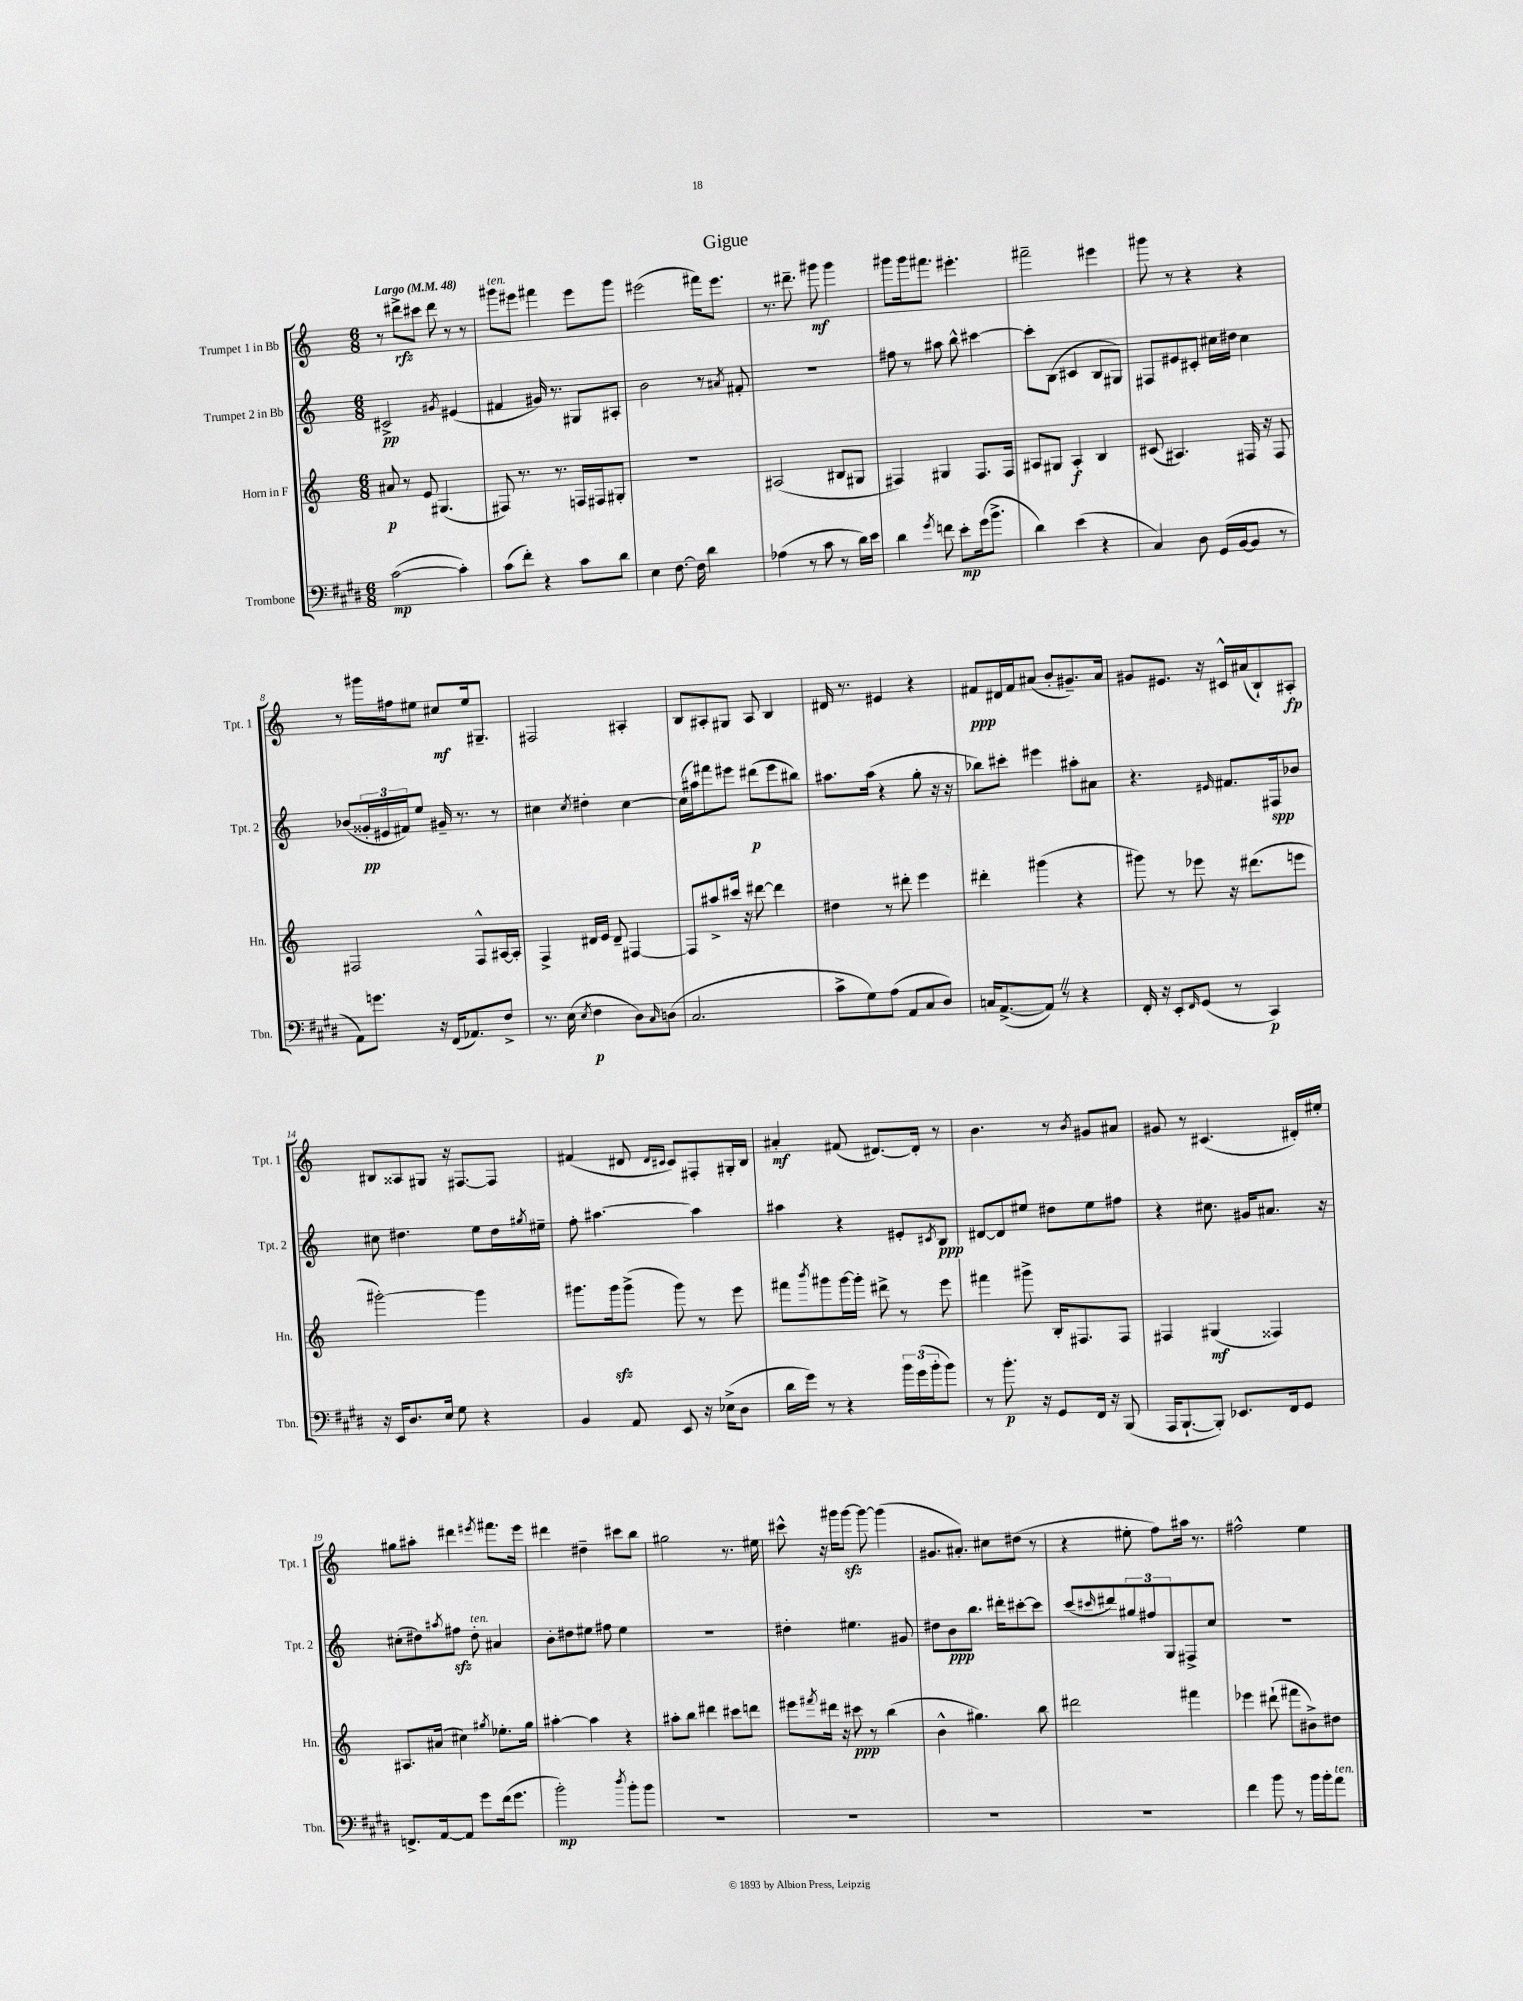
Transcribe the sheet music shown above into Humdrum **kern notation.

**kern	**dynam	**kern	**dynam	**kern	**dynam	**kern	**dynam
*part4	*part4	*part3	*part3	*part2	*part2	*part1	*part1
*staff4	*staff4	*staff3	*staff3	*staff2	*staff2	*staff1	*staff1
*I"Trombone	*	*I"Horn in F	*	*I"Trumpet 2 in Bb	*	*I"Trumpet 1 in Bb	*
*I'Tbn.	*	*I'Hn.	*	*I'Tpt. 2	*	*I'Tpt. 1	*
*clefF4	*	*clefG2	*	*clefG2	*	*clefG2	*
*k[f#c#g#d#]	*	*k[]	*	*k[]	*	*k[]	*
*M6/8	*	*M6/8	*	*M6/8	*	*M6/8	*
*MM48	*	*MM48	*	*MM48	*	*MM48	*
=1	=1	=1	=1	=1	=1	=1	=1
!	!	!	!	!	!	!LO:TX:a:B:t=Largo	!
([2c#\	mp	8a#X/	p	2c#X^/	pp	8r	.
.	.	8r	.	.	.	8ddd#X^\L	rfz
.	.	8e/	.	.	.	8ccc#X\J	.
.	.	(4.G#X/	.	.	.	8ddd#\	.
.	.	.	.	8qg#X/	.	.	.
4c#'\])	.	.	.	(4e#X/	.	8r	.
.	.	.	.	.	.	8r	.
=2	=2	=2	=2	=2	=2	=2	=2
!	!	!	!	!	!	!LO:TX:a:i:t=ten.	!
(8c#\L	.	8F#X/)	.	4f#X/	.	8ggg#X\L	.
8f#'\J)	.	8.r	.	.	.	8eee#X\J	.
4r	.	.	.	16g#X/)	.	4fff#X\	.
.	.	8.r	.	8.r	.	.	.
8c#\L	.	16Fn/LL	.	8G#X/L	.	8eee#\L	.
.	.	16F#X/J	.	.	.	.	.
8d#\J	.	8G#X'/J	.	8A#X'/J	.	8ggg#\J	.
=3	=3	=3	=3	=3	=3	=3	=3
4E\	.	2.r	.	2b\	.	(2eee#X\	.
[8.F#\	.	.	.	.	.	.	.
16F#\]	.	.	.	.	.	.	.
4d#\	.	.	.	8r	.	16fff#X\KL)	.
.	.	.	.	.	.	8.eee#\J	.
.	.	.	.	8qa#X/	.	.	.
.	.	.	.	8f#X'/	.	.	.
=4	=4	=4	=4	=4	=4	=4	=4
(4A-X\	.	(2A#X/	.	2.r	.	8.r	.
.	.	.	.	.	.	8.ddd#X~\	.
8r	.	.	.	.	.	.	.
8c#\	.	.	.	.	.	8ggg#X\	mf
8r	.	8B#X/L	.	.	.	4ggg#\	.
16d#\LL)	.	8G#X/J	.	.	.	.	.
16e\JJ	.	.	.	.	.	.	.
=5	=5	=5	=5	=5	=5	=5	=5
4d#\	.	4F#X/)	.	8ff#X\	.	8ggg#X\L	.
.	.	.	.	8r	.	16ggg#\k	.
.	.	.	.	.	.	8.fff#X\J	.
8qg#/	.	.	.	.	.	.	.
8fn\	.	4G#X/	.	8aa#X\	.	.	.
8e'\L	mp	.	.	8bb^^\	.	4.eee#X'\	.
(16g#\k	.	8.F#/L	.	[4ccc#X\	.	.	.
8.b^\J	.	.	.	.	.	.	.
.	.	16F#/Jk	.	.	.	.	.
=6	=6	=6	=6	=6	=6	=6	=6
4d#\)	.	8A#X/L	.	8ccc#'\L]	.	2fff#X~\	.
.	.	8G#X/J	.	(8B\J	.	.	.
(4e\	.	4A#'/	f	4c#X/	.	.	.
4r	.	4B/	.	8B/L	.	4eee#X\	.
.	.	.	.	8G#X/J)	.	.	.
=7	=7	=7	=7	=7	=7	=7	=7
4C#/)	.	(8c#X/	.	8F#X/L	.	8ggg#X\	.
.	.	4.A#X/)	.	8e#X/	.	8r	.
8D#\	.	.	.	8c#X'/J	.	4r	.
(16GG#/LL	.	.	.	16cc#X\LL	.	.	.
[16BB/J	.	.	.	16dd#X\JJ	.	.	.
8BB/J]	.	16F#X/	.	4cc#\	.	4r	.
.	.	16r	.	.	.	.	.
8r	.	8F#/	.	.	.	.	.
!!LO:LB:g=z
=8	=8	=8	=8	=8	=8	=8	=8
8AA\L)	.	2F#X/	.	(8b-X/L	.	8r	.
8.gn\J	.	.	.	24g##X'/L	pp	16ggg#X\LL	.
.	.	.	.	24e#X/	.	.	.
.	.	.	.	.	.	16ff#X\J	.
.	.	.	.	24f#X/J)	.	.	.
.	.	.	.	8ee/J	.	8ee#X\J	.
16r	.	.	.	.	.	.	.
(16FF#/KL	.	.	.	16g#X~/	.	8cc#X/L	mf
8.AA-X/)	.	.	.	8.r	.	.	.
.	.	8F#^^/L	.	.	.	16ee#/k	.
.	.	.	.	.	.	8.G#X~/J	.
8F#^/J	.	[16A#X/L	.	8r	.	.	.
.	.	16A#'/JJ]	.	.	.	.	.
=9	=9	=9	=9	=9	=9	=9	=9
8.r	.	4F^/	.	4cc#X\	.	2F#X/	.
(16E\	.	.	.	.	.	.	.
8qE/	.	.	.	8qcc#/	.	.	.
4F#\	p	16d#X/LL	.	4dd#X'\	.	.	.
.	.	16e/JJ	.	.	.	.	.
.	.	8d#~/	.	.	.	.	.
8D#\L)	.	[4F#X/	.	[4cc#\	.	4A#X'/	.
16qqC#/	.	.	.	.	.	.	.
(8Dn\J	.	.	.	.	.	.	.
=10	=10	=10	=10	=10	=10	=10	=10
2.C#/	.	8F#/L]	.	(16cc#\LL]	.	8B/L	.
.	.	.	.	16aa#X\J)	.	.	.
.	.	8aa#X^/	.	8fff#X\	.	8A#X'/	.
.	.	16ccc#X/Jk	.	8eee#X\J	.	8G#X/J	.
.	.	16r	.	.	.	.	.
.	.	[8ddd#X\	.	(8ddd#X\L	p	8A#/	.
.	.	4ddd#\]	.	8eee#\	.	4B/	.
.	.	.	.	8bb#X\J)	.	.	.
=11	=11	=11	=11	=11	=11	=11	=11
8c#^\L	.	4dd#X\	.	8.aa#X\L	.	16d#X/	.
.	.	.	.	.	.	8.r	.
8G#\)	.	.	.	.	.	.	.
.	.	.	.	(16aa#\Jk	.	.	.
(8A\J	.	8r	.	4r	.	4e#X/	.
8AA/L	.	8ddd#X'\	.	.	.	.	.
8C#/	.	4eee\	.	8gg'\	.	4r	.
8D#/J)	.	.	.	16r	.	.	.
.	.	.	.	16r	.	.	.
=12	=12	=12	=12	=12	=12	=12	=12
16Cn/KL	.	4ddd#X'\	.	8bb-X\L)	.	8f#X/L	ppp
([8.AA^/	.	.	.	.	.	.	.
.	.	.	.	8ccc#X'\J	.	16d#X/L	.
.	.	.	.	.	.	16f#/J	.
8AAZ/J])	.	(4ggg#X\	.	4eee#X\	.	(8a#X/J	.
8r	.	.	.	.	.	8b'/L	.
4r	.	4r	.	8aa#X'\L	.	8.g#X~/)	.
.	.	.	.	8a#X\J	.	.	.
.	.	.	.	.	.	16a#/Jk	.
=13	=13	=13	=13	=13	=13	=13	=13
16FF#'/	.	8ggg#X\)	.	4.r	.	8g#X/L	.
16r	.	.	.	.	.	.	.
8EE'/L	.	8r	.	.	.	8.e#X/J	.
16qqFF#/	.	.	.	.	.	.	.
(8GG#/J	.	8eee-X\	.	.	.	.	.
.	.	.	.	.	.	16r	.
.	.	.	.	16qqe#X/	.	.	.
8r	.	16r	.	8.f#X/L	.	16c#X^^/LL	.
.	.	(8.ddd#X\L	.	.	.	(16a#X/J	.
4CC#/)	p	.	.	.	.	8B`/)	.
.	.	.	.	16F#X/k	spp	.	.
.	.	8eeen\J	.	8b-X/J	.	8A#X'/J	fp
!!LO:LB:g=z
=14	=14	=14	=14	=14	=14	=14	=14
16r	.	[2ggg#X'\)	.	8cc#X\	.	8B#X/L	.
16EE/KL	.	.	.	.	.	.	.
8.D#/	.	.	.	4.dd#X\	.	8A##X/	.
.	.	.	.	.	.	8G#X/J	.
16E/Jk	.	.	.	.	.	.	.
8G#\	.	.	.	.	.	16r	.
.	.	.	.	.	.	[8.F#X/L	.
4r	.	4ggg#\]	.	8ee\L	.	.	.
.	.	.	.	16dd#\L	.	8F#/J]	.
.	.	.	.	8qgg#X/	.	.	.
.	.	.	.	16ee#X~\JJ	.	.	.
=15	=15	=15	=15	=15	=15	=15	=15
4BB/	.	8.ggg#X\L	.	8ff'\	.	(4f#X/	.
.	.	.	.	[4.aa#X\	.	.	.
.	.	16ggg#zz\k	.	.	.	.	.
8AA/	.	(8ggg#^\J	.	.	.	8d#X/	.
.	.	.	.	.	.	16qqd#/LL	.
.	.	.	.	.	.	16qqc#X/JJ	.
8EE/	.	8ggg#\)	.	.	.	8c#/L)	.
16r	.	8r	.	4aa#\]	.	8F#X'/	.
(16E-X^\KL	.	.	.	.	.	.	.
8D#\J	.	8eee\	.	.	.	16G#X'/L	.
.	.	.	.	.	.	16B/JJ	.
=16	=16	=16	=16	=16	=16	=16	=16
16d#\LL	.	8fff#X\L	.	4aa#X\	.	4a#X'/	mf
16g#\JJ)	.	.	.	.	.	.	.
.	.	8qbbb/	.	.	.	.	.
8r	.	8ggg#X\	.	.	.	.	.
4r	.	[16ggg#\L	.	4r	.	(8f#X/	.
.	.	16ggg#'\JJ]	.	.	.	.	.
.	.	8ddd#X^\	.	.	.	[8.d#X/L)	.
24b\LL	.	8r	.	8e#X'/L	.	.	.
(24g#\	.	.	.	.	.	.	.
.	.	.	.	.	.	16d#'/Jk]	.
24b'\J	.	.	.	.	.	.	.
.	.	.	.	8qc#X/	.	.	.
8b\J)	.	8eee\	.	8B/J	ppp	8r	.
=17	=17	=17	=17	=17	=17	=17	=17
8r	.	4fff#X\	.	[8d#X/L	.	4.b\	.
8.b'\	p	.	.	8d#/]	.	.	.
.	.	8ggg#X^\	.	8ee#X/J	.	.	.
16r	.	.	.	.	.	.	.
8GG#/L	.	16B'/KL	.	8dd#X\L	.	8r	.
.	.	8.F#X/	.	.	.	.	.
.	.	.	.	.	.	8qb/	.
16FF#/Jk	.	.	.	8ee#\	.	8g#X/L	.
16r	.	.	.	.	.	.	.
(8BBB/	.	8F#/J	.	8ff#X\J	.	8a#X/J	.
=18	=18	=18	=18	=18	=18	=18	=18
16AAA/KL	.	4F#X/	.	4r	.	8g#X/	.
[8.BBB`/	.	.	.	.	.	.	.
.	.	.	.	.	.	8r	.
8BBB'/J])	.	(4G#X/	mf	8.cc#X\	.	(4.c#X/	.
8.EE-X/L	.	.	.	.	.	.	.
.	.	.	.	16g#X/KL	.	.	.
.	.	4F##X/)	.	8.a#X/J	.	.	.
16FF#/k	.	.	.	.	.	.	.
8GG#/J	.	.	.	.	.	16d#X'/LL)	.
.	.	.	.	16r	.	16ee#X'/JJ	.
!!LO:LB:g=z
=19	=19	=19	=19	=19	=19	=19	=19
8.FFn^/L	.	8.A#X/L	.	(8cc#X'\L	.	8gg#X\L	.
.	.	.	.	8dd#X\)	.	8aa#X'\J	.
[16AA/k	.	(16a#X/Jk	.	.	.	.	.
.	.	.	.	8qaa#X/	.	.	.
8AA/J]	.	4cc#X\)	.	8ff#Xzz\J	.	4ddd#X\	.
!	!	!	!	!LO:TX:a:i:t=ten.	!	!	!
8g#\L	.	.	.	8dd#'\	.	.	.
.	.	8qgg#X/	.	.	.	8qeee#X/	.
(16f#\k	.	8.ee-X'\L	.	4a#X/	.	8.fff#X\L	.
8.g#\J	.	.	.	.	.	.	.
.	.	16gg#\Jk	.	.	.	16eee#\Jk	.
=20	=20	=20	=20	=20	=20	=20	=20
2b'\)	mp	[4aa#X'\	.	8b'\L	.	4ddd#X\	.
.	.	.	.	8dd#X\	.	.	.
.	.	4aa#\]	.	8ee#X\J	.	4dd#X~\	.
.	.	.	.	8ff#X\	.	.	.
8qdd#/	.	.	.	.	.	.	.
8b'\L	.	4r	.	4ee#\	.	8ccc#X\L	.
8b\J	.	.	.	.	.	8bb\J	.
=21	=21	=21	=21	=21	=21	=21	=21
2.r	.	8aa#X'\L	.	2.r	.	2gg#X\	.
.	.	8bb\J	.	.	.	.	.
.	.	4ddd#X\	.	.	.	.	.
.	.	8ccc#X\L	.	.	.	8.r	.
.	.	8dddn\J	.	.	.	.	.
.	.	.	.	.	.	16ee#X\	.
=22	=22	=22	=22	=22	=22	=22	=22
2.r	.	8eee#X\L	.	4dd#X'\	.	8ccc#X^^\	.
.	.	8qfff#X/	.	.	.	.	.
.	.	16ddd#X\Jk	.	.	.	16r	.
.	.	16r	.	.	.	16ggg#X\KL	.
.	.	8ccc#X\	ppp	4.ee#X\	.	[8ggg#zz\J	.
.	.	8r	.	.	.	8ggg#\_	.
.	.	(4bb\	.	.	.	(4ggg#\]	.
.	.	.	.	8g#X/	.	.	.
=23	=23	=23	=23	=23	=23	=23	=23
2.r	.	4b^^\	.	8dd#X\L	.	8.g#X/L	.
.	.	.	.	8b\	ppp	.	.
.	.	.	.	.	.	8.a#X'/J)	.
.	.	4.gg#X\)	.	8.bb\J	.	.	.
.	.	.	.	.	.	8cc#X\L	.
.	.	.	.	16ddd#X'\KL	.	.	.
.	.	.	.	[8ccc#X'\	.	(8dd#X\J	.
.	.	8bb\	.	8ccc#\J]	.	8r	.
=24	=24	=24	=24	=24	=24	=24	=24
2.r	.	2ddd#X\	.	(8ccc/L	.	4r	.
.	.	.	.	16qqccc#X/	.	.	.
.	.	.	.	8ddd#X/)	.	.	.
.	.	.	.	12gg#X/	.	8ee#X'\	.
.	.	.	.	12ff#X/	.	.	.
.	.	.	.	.	.	8ff\L)	.
.	.	.	.	12G/	.	.	.
.	.	4fff#X\	.	8F#X^/	.	16aa#X\Jk	.
.	.	.	.	.	.	8.r	.
.	.	.	.	8cc/J	.	.	.
=25	=25	=25	=25	=25	=25	=25	=25
4f#\	.	4eee-X\	.	2.r	.	2ff#X^^\	.
8b\	.	(8ddd#X`\	.	.	.	.	.
8r	.	8fff#X\L	.	.	.	.	.
16b\LL	.	8b#X^\)	.	.	.	4ee\	.
16b'\J	.	.	.	.	.	.	.
!LO:TX:a:i:t=ten.	!	!	!	!	!	!	!
8a\J	.	8dd#X\J	.	.	.	.	.
==	==	==	==	==	==	==	==
*-	*-	*-	*-	*-	*-	*-	*-
